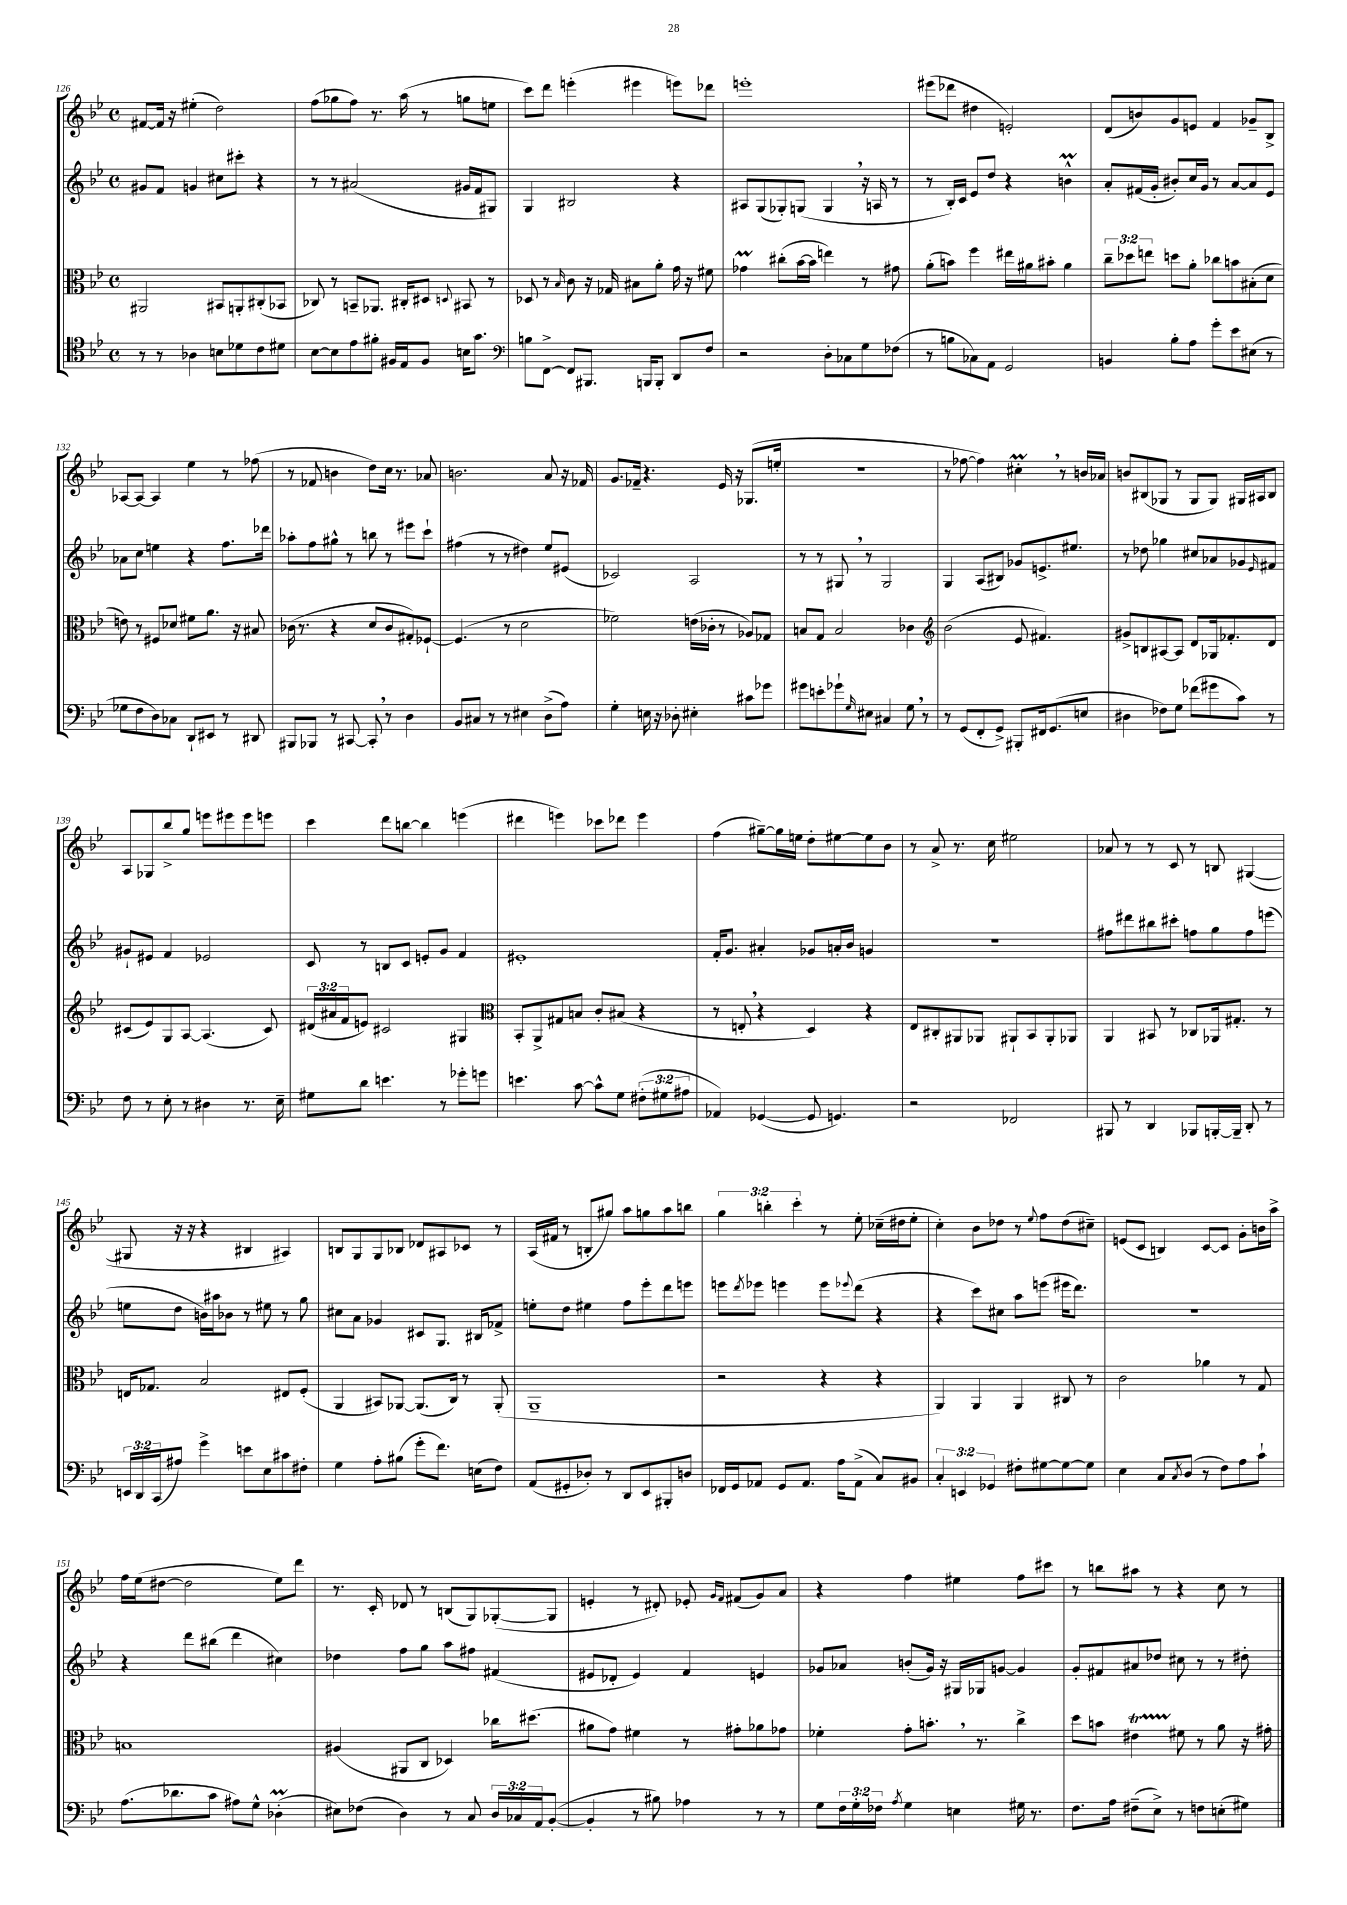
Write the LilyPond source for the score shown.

<<
\new StaffGroup <<
\new Staff = "s0" {
    \clef treble \key bes \major \defaultTimeSignature \time 4/4 \override Staff.TupletNumber.text = #tuplet-number::calc-fraction-text
    fis'8~ fis'16 r16 eis''4-.( d''2) |
    f''8( ges''8 f''8) r8. a''16( r8 g''8 e''8 |
    c'''8) d'''8 e'''4-.( eis'''4 e'''8) des'''8 |
    e'''1-. |
    eis'''8( des'''8 dis''4 e'2-.) |
    d'8( b'8) g'8 e'8 f'4 ges'8-- bes8-> |
    aes8~ aes8~ aes4 ees''4 r8 fes''8( |
    r8 fes'8 b'4 d''8) c''16 r8. aes'8 |
    b'2. a'8 r16 fes'16 |
    g'8. fes'16-- r4. ees'16 r16 ges8.( e''16-. |
    r1 |
    r8 fes''8~ fes''4) cis''4-.\prall \breathe r8 b'16 aes'16 |
    b'8 bis8( ges8 r8 ges8 ges8) gis16 ais16 bis8 |
    a8 ges8 bes''8-> g''8 e'''8 eis'''8 eis'''8 e'''8 |
    c'''4 d'''8 b''8~ b''4 e'''4( |
    dis'''4 e'''4) ces'''8 des'''8 e'''4 |
    f''4( gis''8~--) gis''16 e''16 d''8-. eis''8~ eis''8 bes'8 |
    r8 a'8-> r8. c''16 eis''2 |
    aes'8 r8 r8 c'8 r8 b8 gis4~( |
    gis8 r16 r16 r4 bis4 ais4) |
    b8 g8 g8 bes8 des'8 ais8 ces'8 r8 |
    a16( fis'16 r8 b8-. gis''8) a''8 g''8 a''8 b''8 |
    \tuplet 3/2 { g''4 b''4-. c'''4-. } r8 ees''8-. ces''16--( dis''16 ees''8-. |
    c''4-.) bes'8 des''8 r8 \appoggiatura { ees''8 } f''8 des''8( cis''8--) |
    e'8( c'8 b4) c'8~ c'8 g'8-. b'16 a''16-> |
    f''16 ees''16( dis''8~ dis''2 ees''8) d'''8 |
    r8. c'16-. des'8 r8 b8( g8) ges8~-.( ges8 |
    e'4-. r8 dis'8-.) ees'8-. \grace { g'16 f'16 } fis'8( g'8) a'8 |
    r4 f''4 eis''4 f''8 cis'''8 |
    r8 b''8 ais''8 r8 r4 c''8 r8 \bar "|." |
}
\new Staff = "s1" {
    \clef treble \key bes \major \defaultTimeSignature \time 4/4
    gis'8 f'8 g'4 cis''8 cis'''8-. r4 |
    r8 r8 ais'2( gis'16 f'16 gis8) |
    g4 bis2 r4 |
    ais8 g8( ges8-.) g8( g4 \breathe r16 a16 r8 |
    r8 bes16-.) c'16 ees'8 d''8 r4 b'4-^\prall |
    a'8-. fis'16( g'16-. bis'8-.) c''16 g'16 r8 a'8~ a'8 ees'8 |
    aes'8 c''8 e''4 r4 f''8. des'''16 |
    aes''8-. f''8 gis''8-^ r8 b''8 r8 eis'''8 c'''8-! |
    fis''4( r8 r8 dis''4) ees''8 eis'8( |
    ces'2) a2 |
    r8 r8 gis8 \breathe r8 gis2 |
    g4 a8( bis8) ges'8 e'8.-> eis''8. |
    r8 des''8 ges''4 cis''8 aes'8 ges'8 \grace { ees'16 } fis'8 |
    gis'8-! eis'8 f'4 ees'2 |
    c'8 r8 b8 c'8 e'8-. g'8 f'4 |
    eis'1-. |
    f'16-. g'8. ais'4-. ges'8 a'16-. bes'16 g'4 |
    R1 |
    fis''8 dis'''8 bis''8 cis'''8-. f''8 g''8 f''8 e'''8( |
    e''8 d''8 b'16) ais''16 bes'8 r8 eis''8 r8 g''8 |
    cis''8 a'8 ges'4 cis'8 g8. bis16 fes'8-> |
    e''8-. d''8 eis''4 f''8 ees'''8-. d'''8 e'''8 |
    e'''8 \acciaccatura { d'''8 } ees'''8 e'''4 e'''8 \appoggiatura { ees'''8 } d'''8( r4 |
    r4 c'''8) cis''8 a''8 e'''8( eis'''16 d'''8.) |
    R1 |
    r4 d'''8 bis''8( d'''4 cis''4) |
    des''4 f''8 g''8 a''8 fis''8 fis'4( |
    eis'8 des'8-. eis'4) f'4 e'4 |
    ges'8 aes'8 b'8-.( ges'16) r16 gis16 ges16 g'8~ g'4 |
    g'8-. fis'8 ais'8 des''8 cis''8 r8 r8 dis''8-. \bar "|." |
}
\new Staff = "s2" {
    \clef alto \key bes \major \defaultTimeSignature \time 4/4 \override Staff.TupletNumber.text = #tuplet-number::calc-fraction-text
    ais,2 bis,8 a,8-. cis8-.( bes,8 |
    ces8) r8 b,8-- aes,8. cis16-. dis8 \appoggiatura { d8 } bis,8 r8 |
    des8 r8 \grace { bes16 } c'8 r16 ges16 bis8 a'8-. g'16 r16 fis'8 |
    ges'4\prall cis''8-.( bes'16~ bes'16 e''4) r8 gis'8 |
    a'8-.( b'8) f''4 eis''16 ais'16 bis'8-. ais'4 |
    \tuplet 3/2 { c''8-- des''8 e''8 } d''8 a'8-. ces''8 b'8 bis8-.( d'8 |
    e'8) r8 fis8 des'8 fis'8 a'8. r16 bis8 |
    ces'16( r8. r4 d'8 ces'8 gis8-.) fes8~-! |
    fes4.( r8 d'2 |
    fes'2) e'16( ces'16-. r8 aes8) ges8 |
    b8 g8 b2 ces'4 |
    \clef treble bes'2( ees'8 fis'4.) |
    gis'8-> b8 ais8~ ais8 d'8 ges16 fes'8.-. d'8 |
    cis'8( ees'8) g8 a8~ a4.( cis'8) |
    \tuplet 3/2 { dis'16( ais'16 f'16 } e'8) cis'2 gis4 |
    \clef alto bes,8-. a,8-> gis8 b8 c'8-. bis8( r4 |
    r8 e8-. \breathe r4 d4) r4 |
    ees8 cis8-. ais,8 aes,8 ais,8-! bes,8 ais,8-. aes,8 |
    a,4 bis,8 r8 ces8 aes,16 gis8.-. r8 |
    e16 ges8. bes2 eis8 f8-.( |
    a,4 bis,8) aes,8~ aes,8.( c16) r8 aes,8-.( |
    a,1-- |
    r2 r4 r4 |
    a,4) a,4 a,4 cis8 r8 |
    c'2 aes'4 r8 g8 |
    b1 |
    ais4( ais,8 c8 des4) ces''16 dis''8.( |
    ais'8 g'8) fis'4 r8 gis'8-. aes'8 ges'8 |
    fes'4-. g'8-. b'8.-. \breathe r8. c''4-> |
    d''8 b'8 eis'4\startTrillSpan fis'8\stopTrillSpan r8 a'8 r16 gis'16-. \bar "|." |
}
\new Staff = "s3" {
    \clef tenor \key bes \major \defaultTimeSignature \time 4/4 \override Staff.TupletNumber.text = #tuplet-number::calc-fraction-text
    r8 r8 aes4 b8 des'8 c'8 dis'8 |
    bes8~ bes8 ees'8 fis'8-. fis16 ees16 fis8 b16 g'8. |
    \clef bass b8 f,8~-> f,8 bis,,8. b,,16 b,,8-. d,8 f8 |
    r2 d8-. ces8 g8 fes8( |
    r8 b8 ces8) a,8 g,2 |
    b,4 bes8-. a8 g'8-. ees'8 eis8( r8 |
    ges8 f8 d8) ces8 d,8-! eis,8 r8 dis,8 |
    bis,,8 bes,,8 r8 cis,8~ cis,8-. \breathe r8 d4 |
    bes,8 cis8 r8 r8 eis4 d8->( a8) |
    g4-. e16 r16 des8-. eis4-. cis'8 ges'8 |
    gis'8 e'8-. ges'8-! \grace { g16 } eis8 cis4 g8 \breathe r8 |
    r8 g,8( f,8-. g,8->) bis,,8-. fis,16 g,8.( e8 |
    dis4 fes8) g8 fes'8( gis'8 c'8) r8 |
    f8 r8 ees8-. r8 dis4 r8. ees16-- |
    gis8 d'8 e'4. r8 ges'8-. g'8 |
    e'4. c'8~ c'8-^ g8 \tuplet 3/2 { fis8-.( gis8 ais8 } |
    aes,4) ges,4~( ges,8 g,4.) |
    r2 fes,2 |
    bis,,8 r8 d,4 bes,,8 b,,16~-. b,,16-- d,8-. r8 |
    \tuplet 3/2 { e,16 d,16 c,16( } ais8) g'4-> e'8 ees8 cis'8 fis8-. |
    g4 a8-. bis8( g'8-. f'8.) e16( f8) |
    a,8( gis,8-. des8-.) r8 d,8 ees,8 bis,,8-. d8 |
    fes,16 g,16 aes,8 g,8 aes,8. a16 aes,8->( c8) bis,8 |
    \tuplet 3/2 { c4-. e,4 ges,4 } fis8-. gis8~ gis8~ gis8 |
    ees4 c8 \acciaccatura { c8 } d8( r8 f8) a8 c'8-! |
    a8.( des'8. c'8 ais8) g8-^ des4-.\prall( |
    eis8) fes8( d4) r8 c8 \tuplet 3/2 { d16 ces16 a,16 } bes,8~-.( |
    bes,4-. r8 bis8) aes4 r8 r8 |
    g8 \tuplet 3/2 { f16 g16-. fes16 } \acciaccatura { a8 } g4 e4 gis16 r8. |
    f8. a16 fis8--( ees8->) r8 f8 e8-.( gis8) \bar "|." |
}
>>
>>
\layout { \context { \Score currentBarNumber = #126 } }
